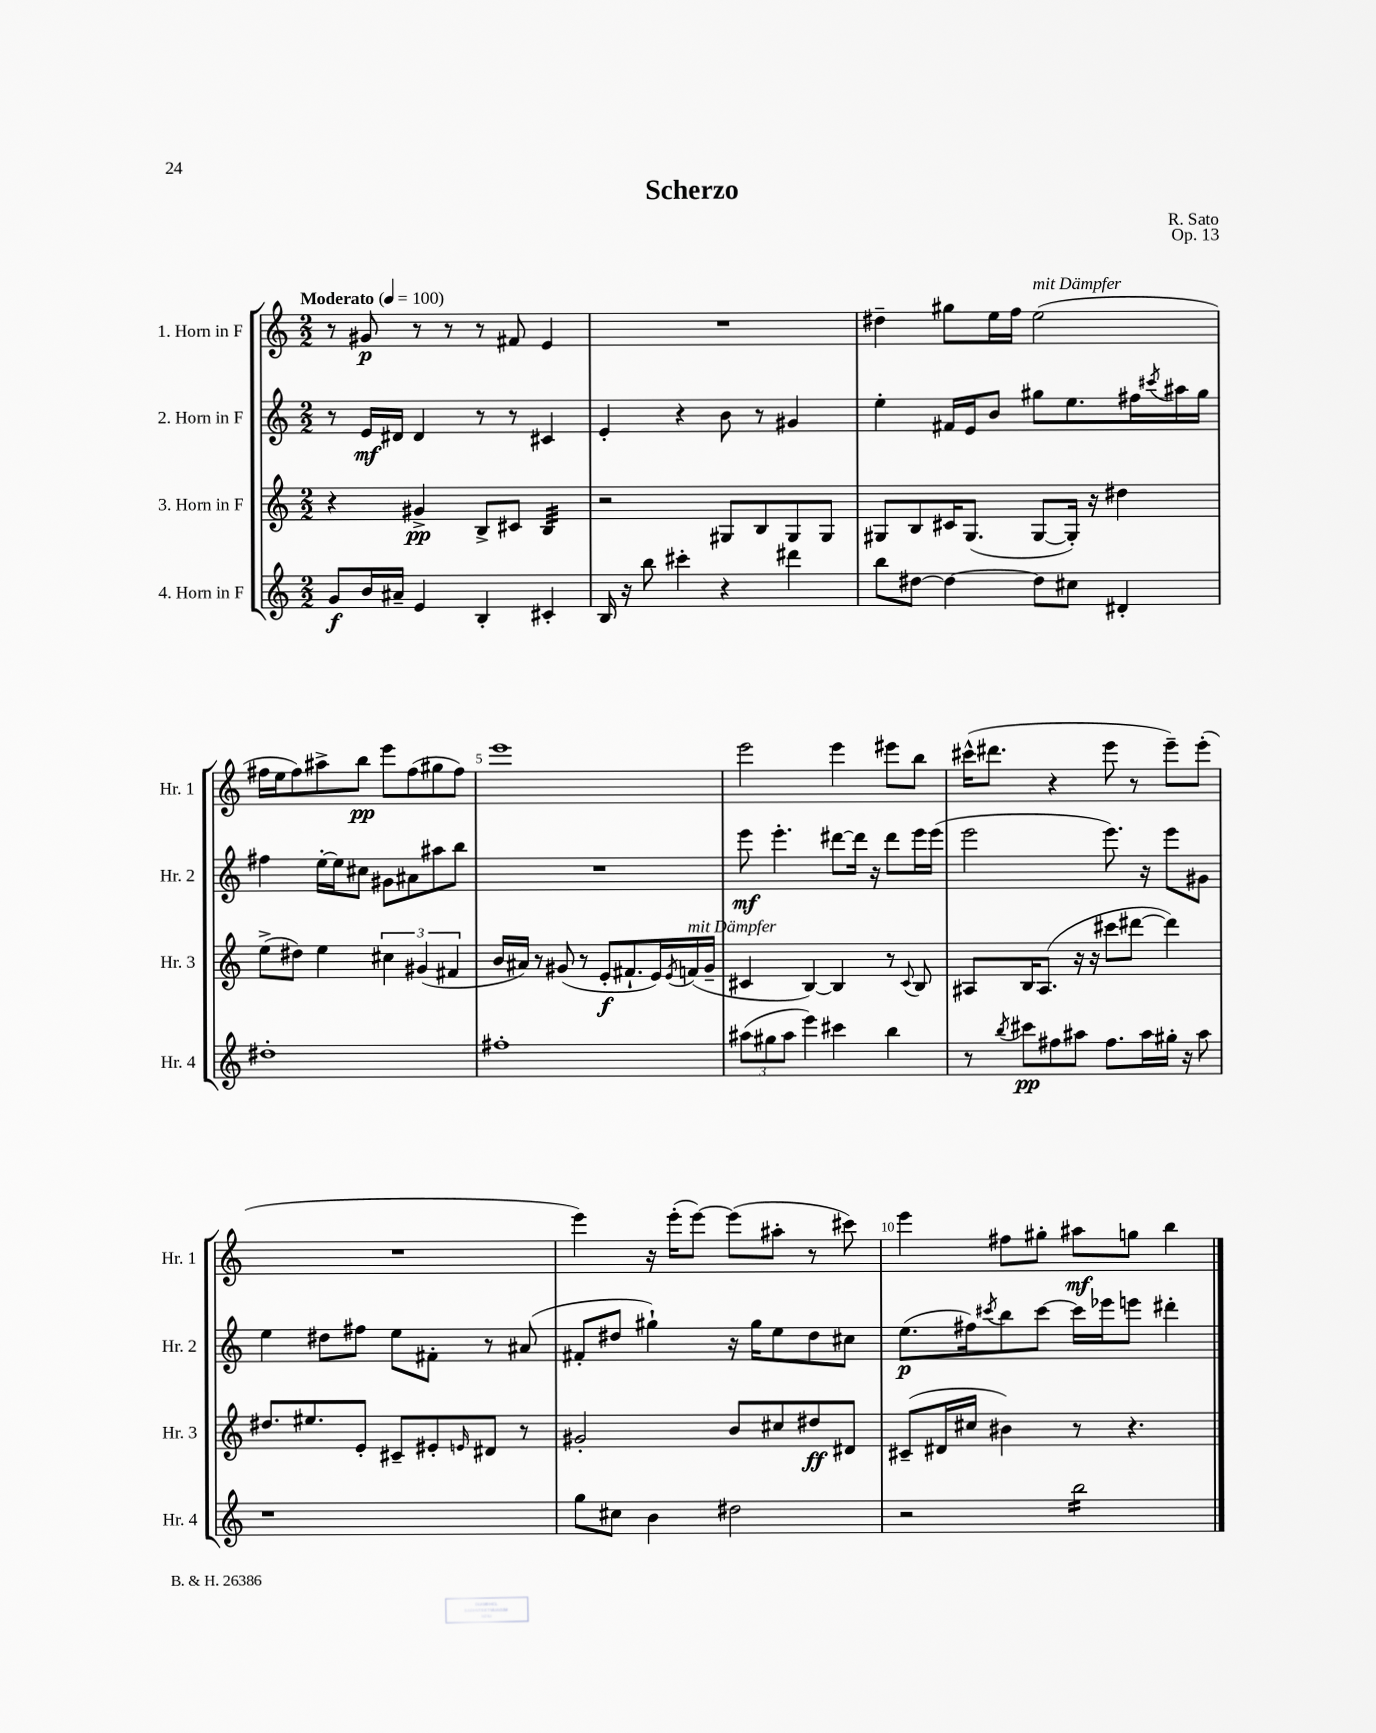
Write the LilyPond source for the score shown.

\header { title = "Scherzo" composer = "R. Sato" opus = "Op. 13" }
<<
\new StaffGroup <<
\new Staff = "s0" \with { instrumentName = "1. Horn in F" shortInstrumentName = "Hr. 1" } {
    \clef treble \key c \major \numericTimeSignature \time 2/2 \tempo "Moderato" 4 = 100
    r8 gis'8\p r8 r8 r8 fis'8 e'4 |
    R1 |
    dis''4-- gis''8 e''16 f''16 e''2^\markup { \italic "mit Dämpfer" }( |
    fis''16 e''16 fis''8) ais''8-> b''8\pp e'''8 fis''8( gis''8 fis''8) |
    e'''1 |
    e'''2 e'''4 eis'''8 b''8 |
    cis'''16-^( dis'''8. r4 e'''8 r8 e'''8--) e'''8-.( |
    R1 |
    e'''4) r16 e'''16-.( e'''8~) e'''8( ais''8-. r8 cis'''8) |
    e'''4 fis''8 gis''8-. ais''8\mf g''8 b''4 \bar "|." |
}
\new Staff = "s1" \with { instrumentName = "2. Horn in F" shortInstrumentName = "Hr. 2" } {
    \clef treble \key c \major \numericTimeSignature \time 2/2
    r8 e'16\mf dis'16 dis'4 r8 r8 cis'4 |
    e'4-. r4 b'8 r8 gis'4 |
    e''4-. fis'16 e'16 b'8 gis''8 e''8. fis''16 \acciaccatura { cis'''8 } ais''16 gis''16 |
    fis''4 e''16~-. e''16 cis''8 gis'8 ais'8 ais''8 b''8 |
    R1 |
    e'''8\mf e'''4.-. dis'''8~ dis'''16 r16 dis'''8 e'''16 e'''16( |
    e'''2 e'''8.) r16 e'''8 gis'8 |
    e''4 dis''8 fis''8 e''8 fis'8-. r8 ais'8( |
    fis'8-. dis''8 gis''4-!) r16 gis''16 e''8 dis''8 cis''8 |
    e''8.\p( fis''16) \acciaccatura { cis'''8 } b''8 cis'''8~ cis'''16 ees'''16 e'''8 dis'''4-. \bar "|." |
}
\new Staff = "s2" \with { instrumentName = "3. Horn in F" shortInstrumentName = "Hr. 3" } {
    \clef treble \key c \major \numericTimeSignature \time 2/2
    r4 gis'4->\pp b8-> cis'8 b4:32 |
    r2 gis8 b8 gis8 gis8 |
    gis8 b8 cis'16 gis8.( gis8~ gis16-.) r16 dis''4 |
    e''8->( dis''8) e''4 \tuplet 3/2 { cis''4 gis'4( fis'4 } |
    b'16 ais'16) r8 gis'8( r8 e'8-.\f fis'8.-! e'16) \acciaccatura { e'8 } f'16^\markup { \italic "mit Dämpfer" }( gis'16-- |
    cis'4 b4~) b4 r8 \appoggiatura { cis'8 } b8 |
    ais8 b16 ais8.( r16 r16 cis'''8 dis'''8~ dis'''4) |
    dis''8. eis''8. e'8-. cis'8-- eis'8-. \grace { e'16 } dis'8 r8 |
    gis'2-. b'8 cis''8 dis''8\ff dis'8 |
    cis'8--( dis'16 cis''16 bis'4) r8 r4. \bar "|." |
}
\new Staff = "s3" \with { instrumentName = "4. Horn in F" shortInstrumentName = "Hr. 4" } {
    \clef treble \key c \major \numericTimeSignature \time 2/2
    g'8\f b'16 ais'16-- e'4 b4-. cis'4-. |
    b16 r16 b''8 cis'''4-. r4 dis'''4 |
    b''8 dis''8~ dis''4~ dis''8 cis''8 dis'4-. |
    dis''1-. |
    fis''1-. |
    \tuplet 3/2 { ais''8( gis''8 ais''8 } e'''4) cis'''4 b''4 |
    r8 \acciaccatura { b''8 } cis'''8\pp fis''8 ais''8 fis''8. ais''16 gis''16-. r16 ais''8 |
    r1 |
    g''8 cis''8 b'4 dis''2 |
    r2 b''2:16 \bar "|." |
}
>>
>>
\layout { \context { \Score \override BarNumber.break-visibility = ##(#f #t #t) barNumberVisibility = #(every-nth-bar-number-visible 5) } }
